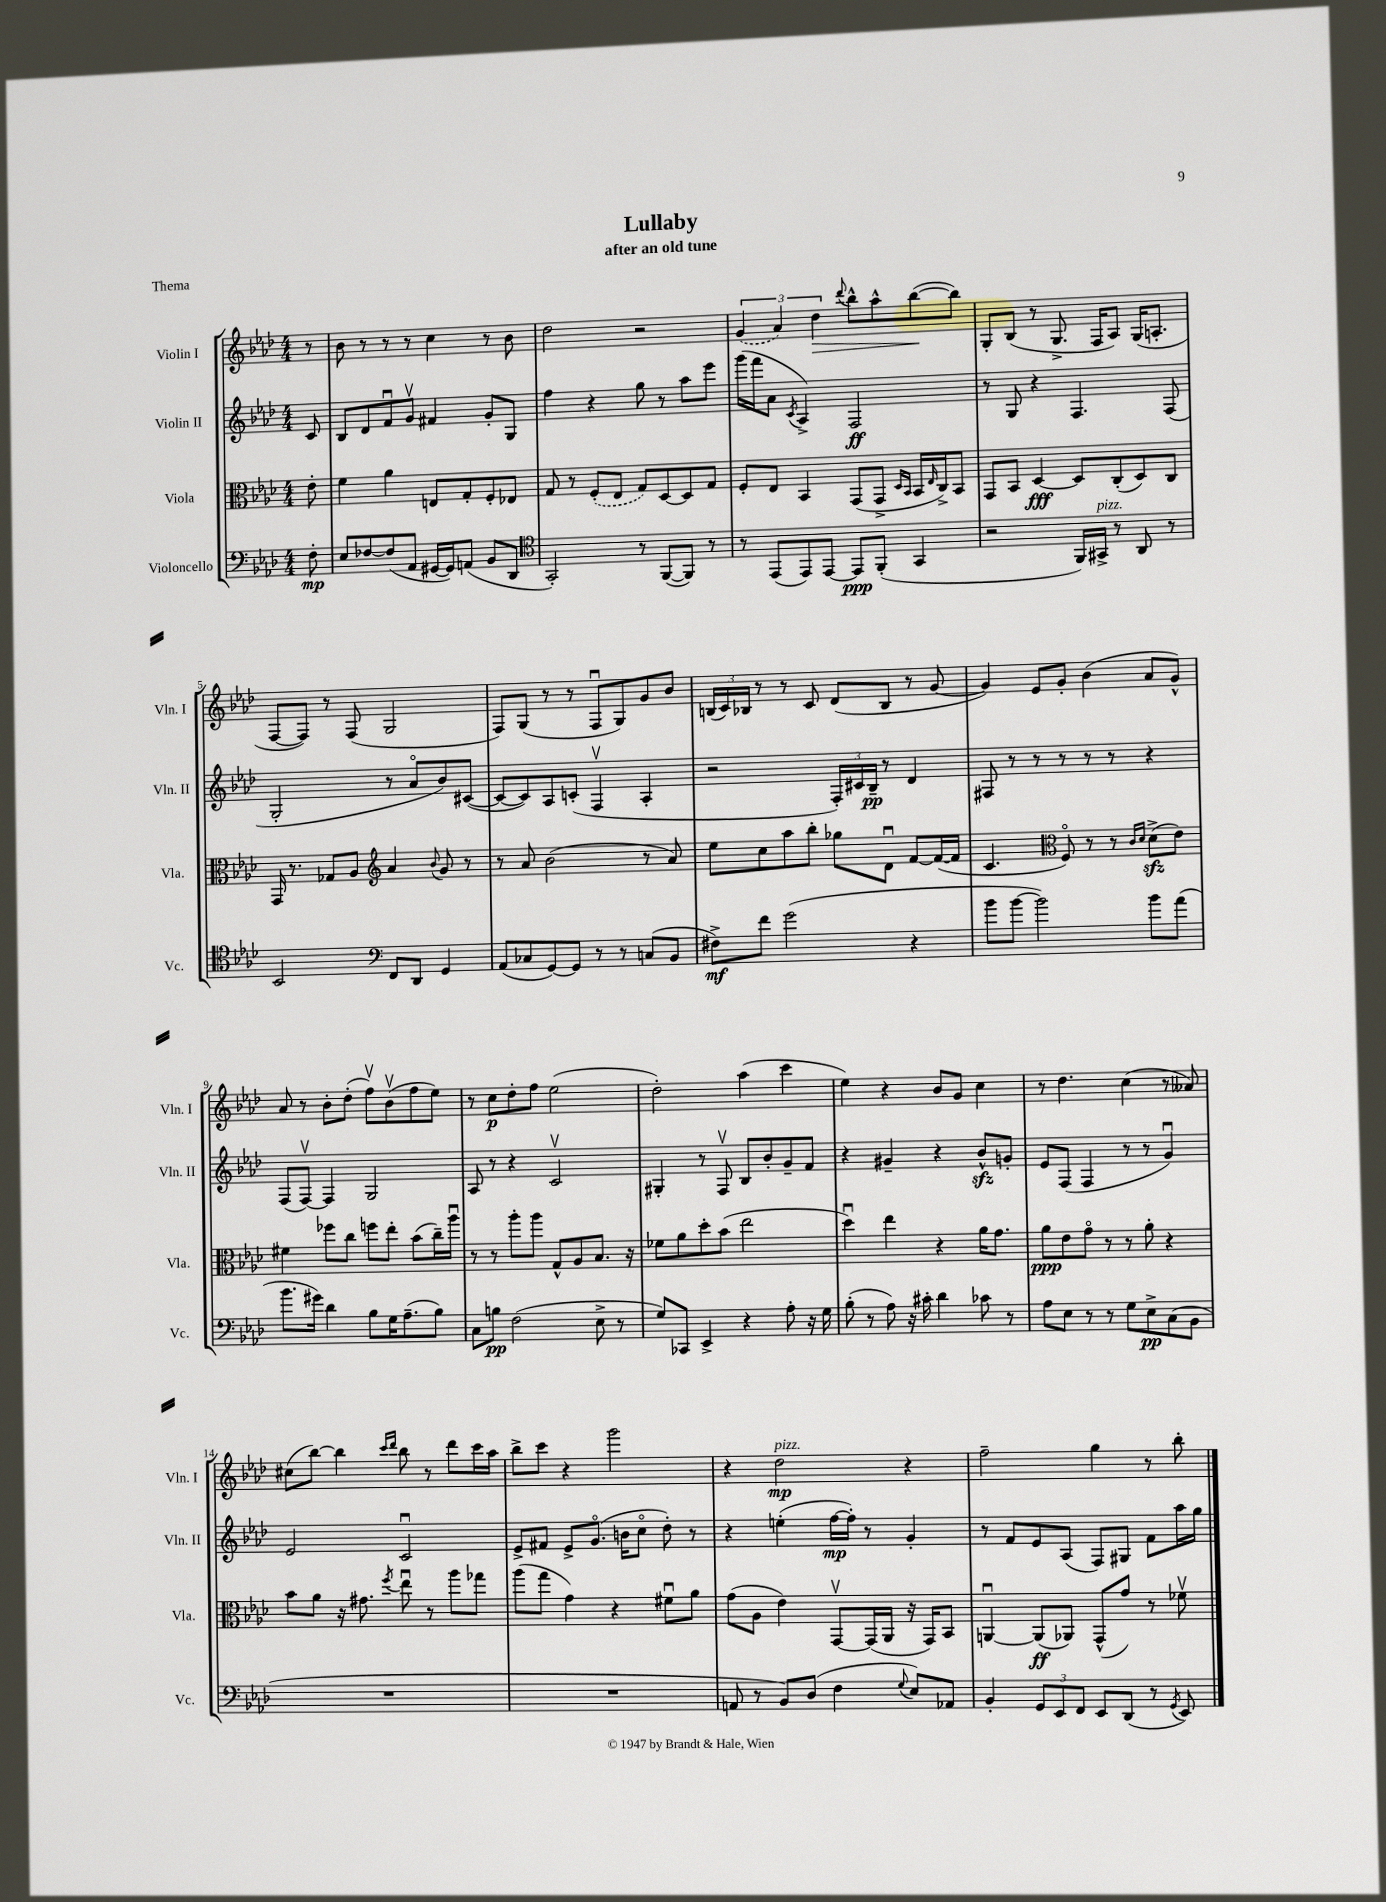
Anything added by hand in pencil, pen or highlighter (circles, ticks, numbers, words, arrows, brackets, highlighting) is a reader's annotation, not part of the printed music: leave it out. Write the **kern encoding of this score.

**kern	**kern	**kern	**kern
*staff4	*staff3	*staff2	*staff1
*clefF4	*clefC3	*clefG2	*clefG2
*k[b-e-a-d-]	*k[b-e-a-d-]	*k[b-e-a-d-]	*k[b-e-a-d-]
*M4/4	*M4/4	*M4/4	*M4/4
8F'\	8e-'\	8c/	8r
=	=	=	=
8E-/L	4f\	8B-/L	8b-\
[8F-/	.	8d-/	8r
(8F-/]	4a-\	8fu/	8r
8AA-/J	.	8gv/J	8r
[16GG#/LL	8E/L	4f#/	4cc\
16GG#/]J)	.	.	.
(8AA/J	8G'/	.	.
8BB-/L	8F'/	8g'/L	8r
8DD-/J	8E-/J	8G/J	8b-\
=	=	=	=
*clefC4	*	*	*
2GG'/)	8G/	4ff\	2dd-\
.	8r	.	.
.	(8F'/L	4r	.
.	8E-/J	.	.
8r	8G/L)	8gg\	2r
([8FF/L	[8D-/	8r	.
8FF/]J)	8D-/]	8aa-\L	.
8r	8G/J	8eee-\J	.
=	=	=	=
8r	8F'/L	(16ggg\LL	(6g/
.	.	16fff\J	.
(8EE-/L	8E-/J	8a-\J	.
.	.	.	6a-/)
.	.	8qc/	.
8EE-/)	4BB-/	4A-^/)	.
.	.	.	6dd-\
[8EE-/J	.	.	.
.	.	.	8qqddd-/
8EE-/]L	(8GG/L	2F/	8bb-^^\L
(8FF'/J	8GG^/J	.	8aa-^^\
.	16qqD-/LL	.	.
.	16qqBB-/JJ	.	.
4GG/	16BB-/LL	.	([8bb-\
.	16qqE-/	.	.
.	16C^/J)	.	.
.	8BB-/J	.	8bb-\]J)
=	=	=	=
2r	8GG/L	8r	8G'/L
.	8BB-/J	8G/	(8B-/J
.	[4D-/	4r	8r
.	.	.	8.G^/
16FF/LL)	8D-/]L	4.F/	.
16GG#^/JJ	.	.	16F/LK
8r	(8C'/	.	8A-/J)
8AA-/	8D-/)	.	(16G/LK
.	.	.	8.A'/J
8r	8C/J	(8F/	.
=	=	=	=
2BB-/	16GG/	2G'/	[8F/L
.	8.r	.	.
.	.	.	8F/]J)
.	8G-/L	.	8r
.	8A-/J	.	(8F/
*clefF4	*clefG2	*	*
8FF/L	4a-/	8r	2G/
8DD-/J	.	8a-o/L	.
.	8qqb-/	.	.
4GG/	8g/	8b-/)	.
.	8r	([8c#/J	.
=	=	=	=
(8AA-/L	8r	8c#/_L	8F/L)
8C-/	8a-/	8c#/])	(8G/J
[8GG/)	(2b-\	8A-/	8r
8GG/]J	.	(8c'/J	8r
8r	.	4Fv/	8Fu/L
8r	.	.	8G/)
(8C/L	8r	4A-'/	8g/
8BB-/J	8a-/)	.	8b-/J
=	=	=	=
8F#^\L)	8ee-\L	2r	(24B/LL
.	.	.	24c/)
.	.	.	24B-/JJ
8f\J	8cc\	.	8r
(2g\	8aa-\	.	8r
.	8bb-'\J	.	8c/
.	8gg-\L	24F'/LL)	(8d-/L
.	.	24c#/	.
.	.	24B-~/JJ	.
.	8d-u\J	8r	8B-/J
4r	[8f/L	4d-/	8r
.	(16f/_L	.	[8g/
.	16f/]JJ	.	.
=	=	=	=
8b-\L	4.c/	8F#/	4g/])
[8b-\J	.	8r	.
2b-\])	.	8r	8e-/L
*	*clefC3	*	*
.	8Fo/)	8r	8g'/J
.	8r	8r	(4b-\
.	8r	8r	.
.	16qqc/LL	.	.
.	16qqd-/JJ	.	.
8b-\L	(8d-^\L	4r	8a-/L
(8a-\J	8e-\J)	.	8g^^/J)
=	=	=	=
8.b-\L	4f#\	(8F/L	8a-/
.	.	[8Fv/J)	8r
16g#\Jk)	.	.	.
4d-\	8ff-\L	4F/]	8b-'\L
.	8cc\J	.	(8dd-'\J
8B-\L	8ff\L	2G/	8ffv\L)
16G\K	8ee-'\J	.	(8b-v\
(8.A-~\	.	.	.
.	(8b-\L	.	8ff\
8B-\J)	16cc~\L)	.	8ee-\J)
.	16aa-u\JJ	.	.
=	=	=	=
8C\L	8r	8A-/	8r
8B\J	8r	8r	8cc\L
(2F\	8aa-'\L	4r	8dd-'\
.	8aa-\J	.	8ff\J
.	8G^^/L	2cv/	(2ee-\
.	8A-/	.	.
8E-^\	8.B-/J	.	.
8r	.	.	.
.	16r	.	.
=	=	=	=
8G/L)	8f-\L	4G#'/	2dd-'\)
8CC-/J	8a-\	.	.
4EE-^/	8dd-'\	8r	.
.	(8b-\J	8Fv/	.
4r	2ee-\	8B-/L	(4aa-\
.	.	8b-'/	.
8A-'\	.	8g~/	4ccc\
16r	.	8f/J	.
16G\	.	.	.
=	=	=	=
(8B-'\	4dd-u\)	4r	4ee-\)
8r	.	.	.
8A-\)	4ee-\	4g#~/	4r
16r	.	.	.
16c#'\	.	.	.
4d-\	4r	4r	8b-/L
.	.	.	8g/J
8c-\	16a-\LK	8b-^^/L	4cc\
.	8.g\J	.	.
8r	.	8g'/J	.
=	=	=	=
8A-\L	8a-\L	8e-/L	8r
8E-\J	8e-\	(8F/J	4.dd-\
8r	8go\J	4F/	.
8r	8r	.	.
8G\L	8r	8r	(4cc\
8E-^\	8a-'\	8r	.
(8C\	4r	4gu/)	8r
8BB-\J	.	.	8a--/)
=	=	=	=
1r	8b-\L	2e-/	(8cc#\L
.	8a-\J	.	[8bb-\J)
.	16r	.	4bb-\]
.	8.g#\	.	.
.	.	.	16qqccc/LL
.	8qff/	.	16qqddd-/JJ
.	8ee-u\	2cu/	8bb-\
.	8r	.	8r
.	8aa-\L	.	8ddd-\L
.	8gg-\J	.	16ccc\L
.	.	.	16aa-\JJ
=	=	=	=
1r	(8aa-\L	8e-^/L	8bb-^\L
.	8gg\J	8f#/J	8ccc\J
.	4g\)	8e-^/L	4r
.	.	(8.go/J	.
.	4r	.	2ggg\
.	.	16b\LK	.
.	.	8cco\J	.
.	8f#u\L	8dd-'\)	.
.	8a-\J	8r	.
=	=	=	=
8AA/	(8g\L	4r	4r
8r	8A-\J	.	.
8BB-/L)	4e-\)	(4ee'\	2dd-\
(8D-/J	.	.	.
4F\	[8GGv/L	[16ff\LL	.
.	.	16ff'\]JJ)	.
.	(16GG/]L	8r	.
.	16AA-/JJ	.	.
8qqG/	.	.	.
8E-/L)	16r	4g'/	4r
.	16GG/LK)	.	.
8AA-/J	8BB-/J	.	.
=	=	=	=
4BB-'/	[4AAu/	8r	2ff~\
.	.	8f/L	.
12GG/L	(8AA/]L	8e-/	.
12EE-/	.	.	.
.	8AA-/J)	(8A-/J	.
12FF/J	.	.	.
8EE-/L	(8GG^^/L	8F/L)	4gg\
(8DD-/J	8g/J)	8G#/J	.
8r	8r	8f\L	8r
8qGG/	.	.	.
8EE-/)	8f-v\	16aa-\L	8bb-'\
.	.	16gg\JJ	.
==	==	==	==
*-	*-	*-	*-
